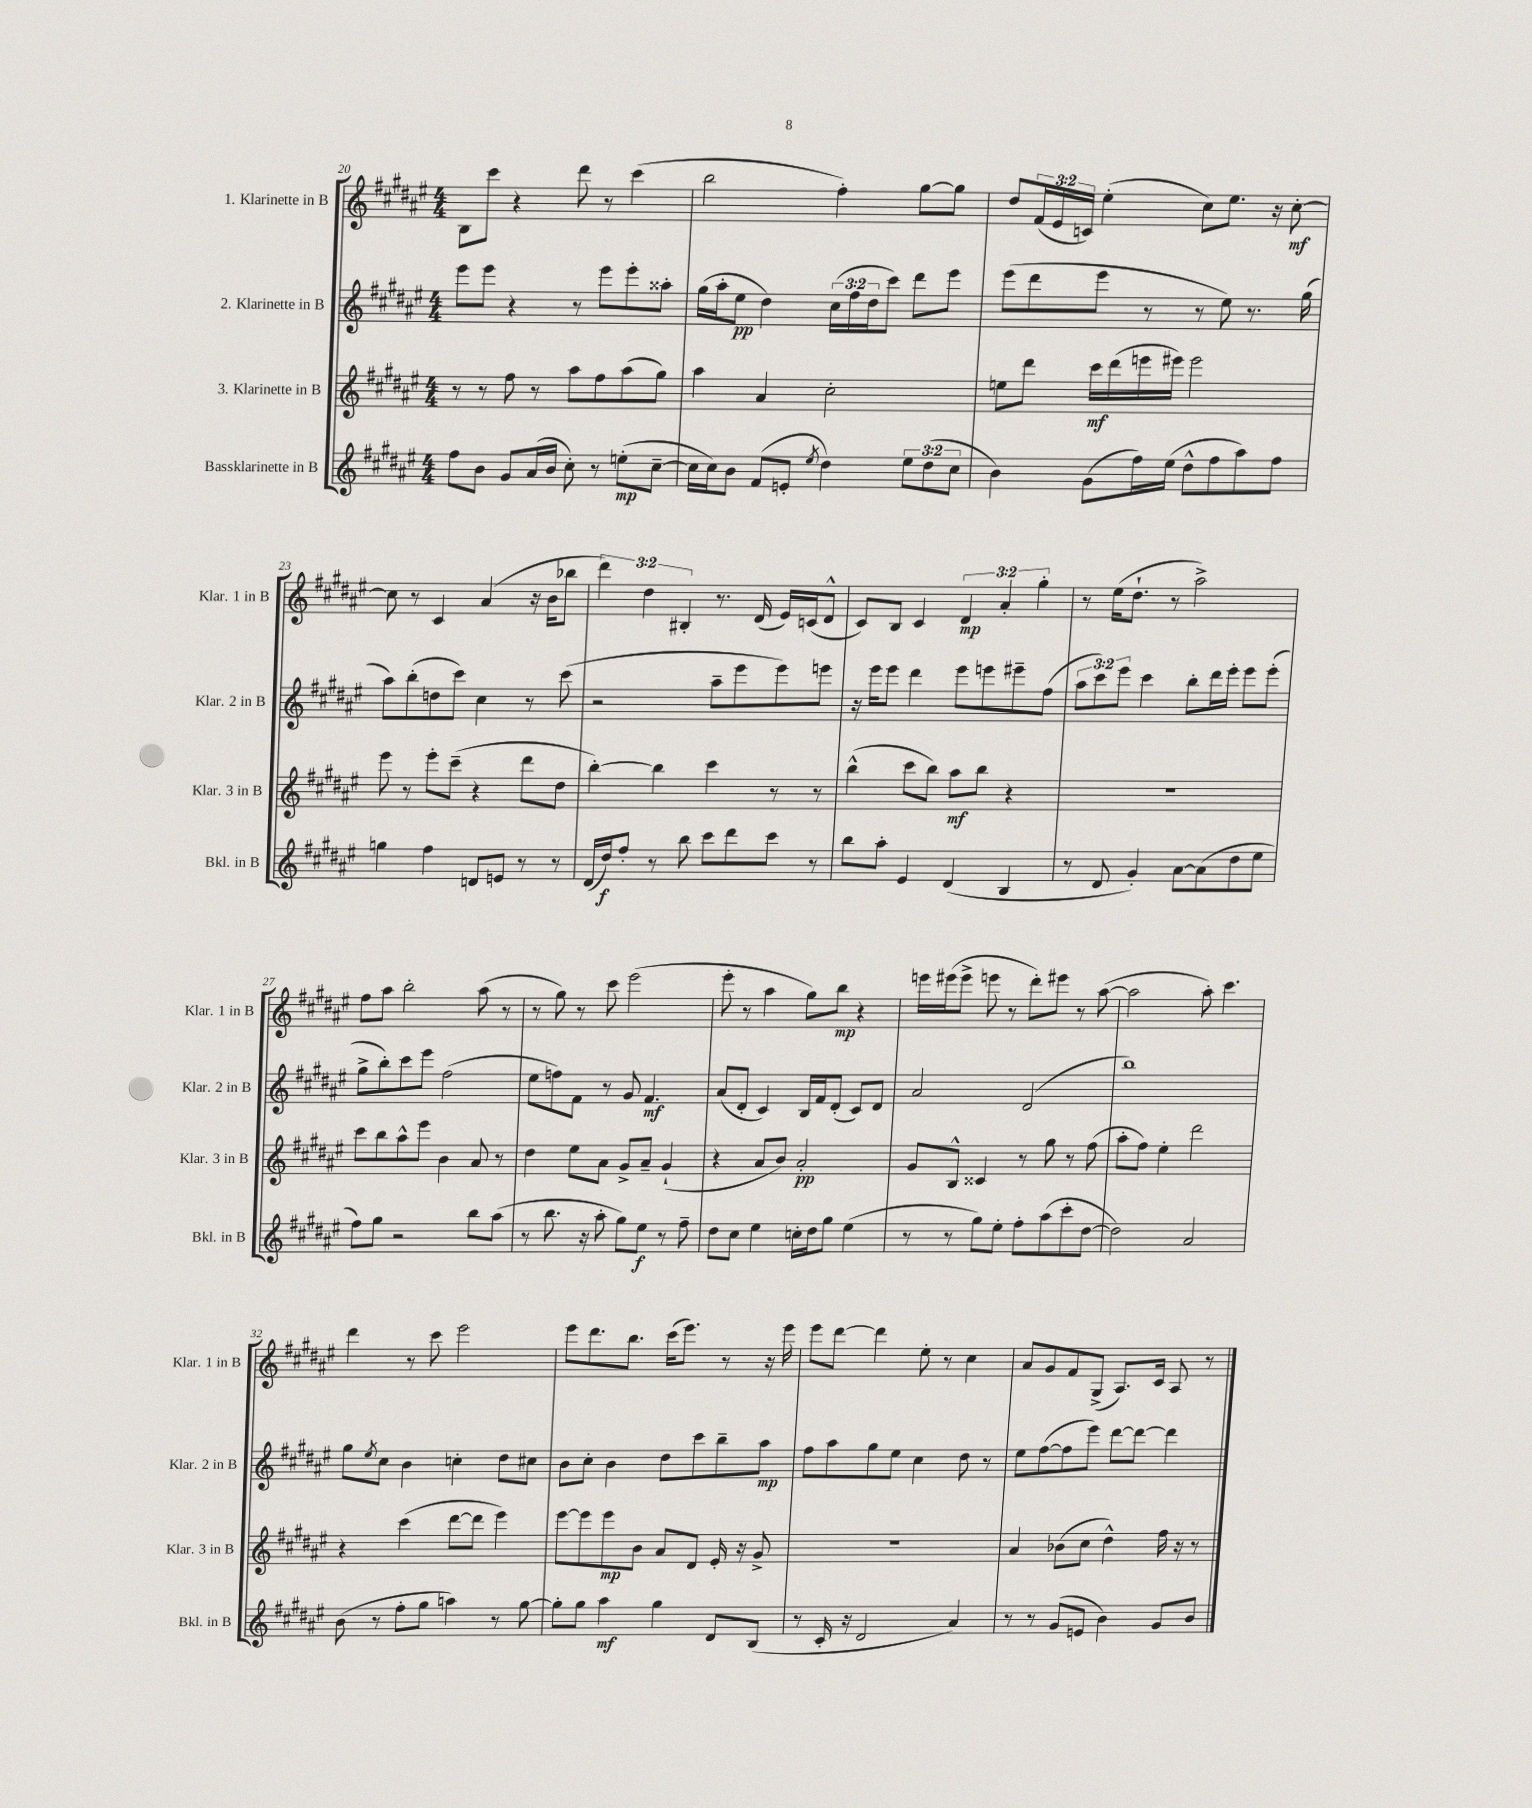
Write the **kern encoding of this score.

**kern	**kern	**kern	**kern
*staff4	*staff3	*staff2	*staff1
*clefG2	*clefG2	*clefG2	*clefG2
*k[f#c#g#d#a#e#]	*k[f#c#g#d#a#e#]	*k[f#c#g#d#a#e#]	*k[f#c#g#d#a#e#]
*M4/4	*M4/4	*M4/4	*M4/4
8ff#\L	8r	8eee#\L	8B\L
8b\J	8r	8eee#\J	8ccc#\J
8g#/L	8ff#\	4r	4r
(16a#/L	8r	.	.
16b/JJ	.	.	.
8cc#'\)	8aa#\L	8r	8ddd#\
8r	8ff#\	8eee#\L	8r
(8ee'\L	(8aa#\	8eee#'\	(4ccc#\
[8cc#~\J	8gg#\J)	8aa##'\J	.
=	=	=	=
16cc#\]LL	4aa#\	(16gg#\LL	2bb\
16cc#\J)	.	16aa#'\J	.
8b\J	.	8ee#\J	.
(8f#/L	4a#/	4dd#\)	.
8e'/J	.	.	.
8qee#/	.	.	.
4dd#\)	2cc#'\	(24cc#\LL	4ff#'\)
.	.	24ff#\	.
.	.	24dd#\J	.
.	.	8ccc#\J)	.
12ee#\L	.	8ddd#\L	[8gg#\L
(12dd#\	.	.	.
.	.	8eee#\J	8gg#\]J
12cc#\J	.	.	.
=	=	=	=
4b\)	8ee\L	(8eee#\L	8dd#/L
.	8ddd#\J	8ddd#\	(24f#/L
.	.	.	24e#/
.	.	.	24c/JJ)
(8g#\L	16ccc#\LL	8eee#\J	(4ee#'\
.	(16ddd#\	.	.
16ff#\L)	16eee\	8r	.
(16ee#\JJ	16eee#\JJ)	.	.
8dd#^^\L	2eee#\	8r	8cc#\L)
8ff#\	.	8ee#\)	8.ee#\J
8aa#\)	.	8.r	.
.	.	.	16r
8ff#\J	.	.	[8cc#'\
.	.	(16gg#\	.
=	=	=	=
4gg\	8eee#\	8aa#\L)	8cc#\]
.	8r	(8bb'\	8r
4ff#\	8eee#'\L	8dd\	4c#/
.	(8ccc#~\J	8ccc#\J)	.
8d/L	4r	4cc#\	(4a#/
8e/J	.	.	.
8r	8ddd#\L	8r	16r
.	.	.	16b\LK
8r	8dd#\J	(8ccc#\	8bb-\J
=	=	=	=
(16d#/LL	[4bb'\)	2r	6ddd#\)
16dd#/J)	.	.	.
8ff#'/J	.	.	.
.	.	.	6dd#\
8r	4bb\]	.	.
.	.	.	6B#'/
8bb\	.	.	.
8ccc#\L	4ccc#\	8aa#~\L	8.r
8ddd#\	.	8eee#\	.
.	.	.	(16d#/
8ccc#\J	8r	8eee#\)	16e#/LL)
.	.	.	(16c/J
8r	8r	8eee\J	8d#^^/J
=	=	=	=
8bb\L	(4bb^^\	16r	8c#/L)
.	.	16eee#\LK	.
8aa#'\J	.	8eee#\J	8B/J
4e#/	8ccc#\L	4ddd#\	4c#/
.	8bb\J)	.	.
(4d#/	8aa#\L	8eee#\L	6d#/
.	8bb\J	8eee\	.
.	.	.	6a#'/
4B/	4r	8eee#~\	.
.	.	.	6gg#'\
.	.	(8ff#\J	.
=	=	=	=
8r	1r	12aa#\L	8r
.	.	12ccc#\)	.
8d#/	.	.	(16ee#\LK
.	.	12eee#\J	.
.	.	.	8.dd#`\J
4g#'/)	.	4ccc#\	.
.	.	.	8r
[8a#\L	.	8bb'\L	2aa#^\)
(8a#\]	.	16ddd#\L	.
.	.	16eee#'\JJ	.
8dd#\	.	8eee#\L	.
8ee#\J	.	(8eee#'\J	.
=	=	=	=
8ff#\L)	8ccc#\L	8gg#^\L	8ff#\L
8gg#\J	8bb\	8bb'\)	8aa#\J
2r	8aa#^^\	8ccc#\	2bb'\
.	8eee#\J	8eee#\J	.
.	4b\	(2ff#\	.
8bb\L	8a#/	.	(8aa#\
(8aa#\J	8r	.	8r
=	=	=	=
8r	4dd#\	8ee#\L	8r
8.bb\	.	8ff\)	8gg#\)
.	8ee#\L	8f#\J	8r
16r	.	.	.
8aa#'\	8a#\J	8r	8ccc#\
8gg#\L)	8g#^/L	8g#/	(2eee#\
8ee#\J	8a#~/J	4.f#/	.
8r	(4g#`/	.	.
8ff#~\	.	.	.
=	=	=	=
8dd#\L	4r	(8a#/L	8eee#'\
8cc#\J	.	8d#'/J	8r
4ee#\	8a#/L	4c#/)	4aa#\
.	8b/J)	.	.
16cc'\LL	2a#'/	16B/LL	8gg#\L)
16dd#\J	.	16f#/J	.
8gg#\J	.	(8d#'/J	8bb\J
(4ee#\	.	8c#/L)	4r
.	.	8d#/J	.
=	=	=	=
8r	8g#/L	2a#/	16eee\LL
.	.	.	(16eee#\J
8r	8B^^/J	.	8eee#^\J
8gg#\L)	4c##/	.	8eee\
8ee#'\J	.	.	8r
8ff#'\L	8r	(2d#/	8ddd#'\L)
(8aa#\	8gg#\	.	8eee#\J
8ccc#'\	8r	.	8r
[8dd#\J	(8ff#\	.	([8aa#\
=	=	=	=
2dd#\])	8aa#'\L	1bb)	2aa#\]
.	8ff#\J)	.	.
.	4ee#'\	.	.
2a#/	2ddd#\	.	8aa#'\)
.	.	.	4.ccc#\
=	=	=	=
(8b\	4r	8gg#\L	4ddd#\
.	.	8qee#/	.
8r	.	8cc#\J	.
8ff#'\L	(4ccc#\	4b\	8r
8gg#\J	.	.	8ccc#\
4aa\)	[8ddd#\L	4cc'\	2eee#\
.	8ddd#\]J	.	.
8r	4eee#\)	8dd#\L	.
[8gg#\	.	8cc#\J	.
=	=	=	=
8gg#'\]L	[8eee#\L	8b\L	8eee#\L
8gg#\J	8eee#\]	8cc#'\J	8.ddd#\
4aa#\	8eee#\	4b\	.
.	.	.	8.bb\J
.	8b\J	.	.
4gg#\	8a#/L	8dd#\L	(16ccc#\LK
.	.	.	8.eee#\J)
.	8d#/J	8ccc#\	.
8d#/L	16e#'/	8bb~\	8r
.	16r	.	.
(8B/J	8g#^/	8aa#\J	16r
.	.	.	16eee#\
=	=	=	=
8r	1r	8ff#\L	8eee#\L
16c#'/	.	8aa#\	[8ddd#\J
16r	.	.	.
2d#/	.	8gg#\	4ddd#\]
.	.	8ee#\J	.
.	.	4cc#\	8ee#'\
.	.	.	8r
4a#/)	.	8dd#\	4cc#\
.	.	8r	.
=	=	=	=
8r	4a#/	8ee#\L	8a#/L
8r	.	([8ff#\	8g#/
(8g#/L	(8b-\L	8ff#\]	8f#/
8e/J	8cc#\J	8eee#\J)	(8G#^/J
4b\)	4dd#^^\)	[8ddd#\L	8.A#/L)
.	.	8ddd#\_J	.
.	.	.	16c#/Jk
8g#/L	16ff#\	4ddd#\]	8A#/
.	16r	.	.
8b/J	8r	.	8r
==	==	==	==
*-	*-	*-	*-
